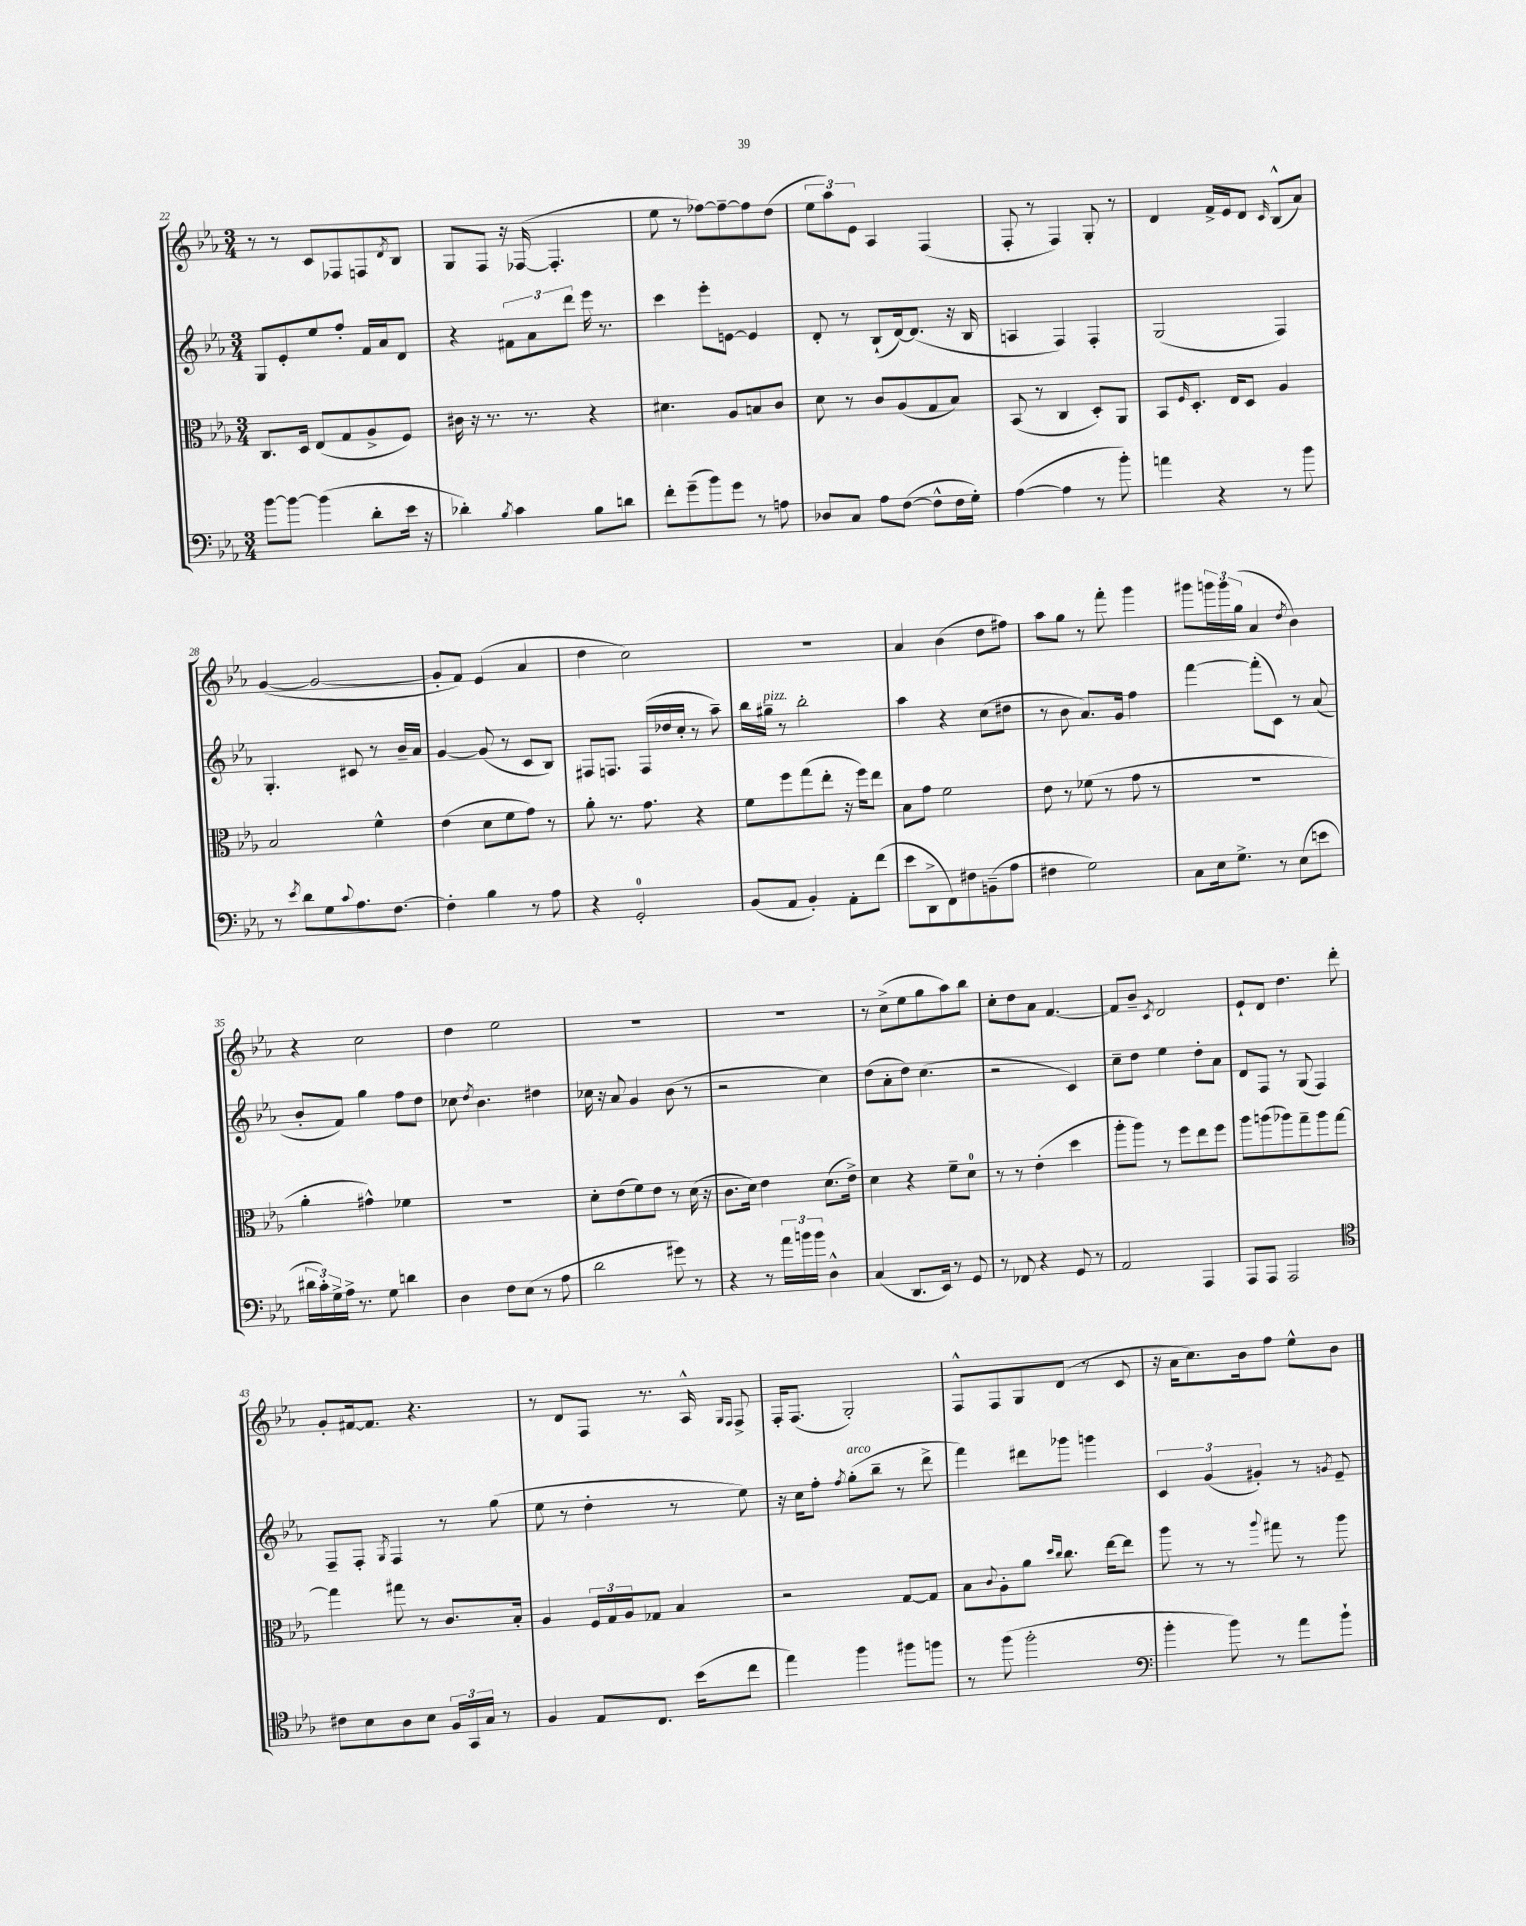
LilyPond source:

<<
\new StaffGroup <<
\new Staff = "s0" {
    \clef treble \key ees \major \numericTimeSignature \time 3/4
    r8 r8 c'8 fes8 f8 \acciaccatura { d'8 } bes8 |
    g8 f8 r16 fes16~( fes4.-. |
    ees''8 r8 fes''8~) fes''8~-- fes''8 d''8( |
    \tuplet 3/2 { ees''8 aes''8) ees'8 } aes4 f4( |
    f8-. r8 f4) g8-. r8 |
    d'4 f'16-> ees'16 d'8 \grace { c'16 } bes8-^( aes'8) |
    g'4~( g'2~ |
    g'8-. f'8) ees'4( aes'4 |
    d''4 c''2) |
    R2. |
    aes'4 bes'4( d''8 fis''8) |
    aes''8 g''8 r8 f'''8-. g'''4 |
    gis'''8 \tuplet 3/2 { g'''16 g'''16 g''16( } aes'4 \acciaccatura { d''8 } bes'4) |
    r4 c''2 |
    d''4 ees''2 |
    R2. |
    R2. |
    r8 c''8->( ees''8 g''8 aes''8) bes''8 |
    c''8-. d''8 aes'8 f'4.~ |
    f'8 bes'8-- \acciaccatura { c'8 } d'2 |
    ees'8-! d'8 d''4. d'''8-. |
    g'8-. fis'16~ fis'8. r4. |
    r8 d'8 f8 r8. aes16-^ \grace { g16 f16 } f8-> |
    f16-. f8.( g2-.) |
    f8-^ f8 g8 d'8( r8 c'8 |
    r16 aes'16 c''8.) bes'16 f''8 ees''8-^ bes'8 \bar "|." |
}
\new Staff = "s1" {
    \clef treble \key ees \major \numericTimeSignature \time 3/4
    g8 ees'8-. ees''8 f''8-. f'16 aes'16 d'8 |
    r4 \tuplet 3/2 { fis'8 aes'8 d'''8 } ees'''16 r8. |
    c'''4 ees'''8-. e'8~ e'4 |
    d'8-. r8 bes8-!( d'16~) d'8.( r16 bes16 |
    a4 f4) f4-. |
    g2( f4) |
    g4.-. cis'8 r8 bes'16-- aes'16 |
    g'4~ g'8( r8 c'8 bes8) |
    fis8 f8. f16( des''16 c''16-. r8 aes''8--) |
    bes''16 gis''16--^\markup { \italic "pizz." } r8 bes''2-. |
    aes''4 r4 c''8( dis''8 |
    r8 bes'8 aes'8.) g'16 f''4 |
    f'''4~ f'''8-.( c'8) r8 aes'8( |
    bes'8-. f'8) g''4 f''8 d''8 |
    ces''8 \acciaccatura { d''8 } bes'4. dis''4 |
    ces''16 r16 aes'8 g'4 bes'8( r8 |
    r2 c''4) |
    d''8( aes'8-. d''8) c''4.( |
    r2 c'4) |
    c''8-- d''8 ees''4 d''8-. aes'8 |
    d'8 f8 r8 g8( f4) |
    f8-- f8-. \acciaccatura { g8 } f4 r8 g''8( |
    ees''8 r8 d''4-. r8 ees''8) |
    r16 c''16 f''8-. \acciaccatura { f''8 } g''8-.^\markup { \italic "arco" }( bes''8-- r8 d'''8-> |
    f'''4) dis'''8 ges'''8 g'''4 |
    \tuplet 3/2 { c'4 g'4( gis'4-.) } r8 \acciaccatura { g'8 } ees'8-- \bar "|." |
}
\new Staff = "s2" {
    \clef alto \key ees \major \numericTimeSignature \time 3/4
    c8. d16 ees8( g8 aes8-> f8) |
    cis'16 r16 r8. r8. r4 |
    dis'4. aes8 b8 c'8 |
    d'8 r8 c'8 aes8( g8 bes8) |
    bes,8( r8 c4 d8-.) aes,8 |
    bes,8 \grace { f16 } d8.-. ees16 d8 aes4 |
    bes2 f'4-^ |
    ees'4( d'8 f'8 g'8) r8 |
    aes'8-. r8. g'8. r4 |
    f'8 f''8 g''8( ees''8-. r16 f''16) ees''8 |
    bes8 g'8 f'2 |
    ees'8 r8 fes'8( r8 g'8 r8 |
    R2. |
    aes'4-. gis'4-^) fes'4 |
    R2. |
    d'8-. ees'8( f'8) ees'8 r8 d'16( r16 |
    c'8. d'16) ees'4 d'8.( ees'16->) |
    d'4 r4 f'8-- d'8-0 |
    r8 r8 ees'4-.( d''4 |
    aes''8-. aes''8) r8 f''8 ees''8 f''8 |
    aes''8 a''8( aes''8) g''8-- aes''8 g''8~ |
    g''4 gis''8 r8 c'8. bes16-. |
    aes4 \tuplet 3/2 { f16 g16 aes16 } ges8 bes4 |
    r2 g8~ g8 |
    bes8 \appoggiatura { c'8 } aes8-. aes'8 \grace { d''16 c''16 } c''8. ees''16~ ees''8 |
    aes''8 r8 r8 \appoggiatura { aes''8 } gis''8 r8 aes''8 \bar "|." |
}
\new Staff = "s3" {
    \clef bass \key ees \major \numericTimeSignature \time 3/4
    bes'8~ bes'8~ bes'4( d'8-. ees'16 r16 |
    des'4-.) \acciaccatura { bes8 } c'4 bes8 d'8 |
    f'8-. g'8--( bes'8) g'8 r8 a8 |
    des8 c8 aes8 f8~( f8-^ f16 g16-.) |
    aes4~( aes4 r8 bes'8-.) |
    a'4 r4 r8 bes'8 |
    r8 \acciaccatura { ees'8 } d'8 g8 \appoggiatura { c'8 } aes8. f8.~ |
    f4-. bes4 r8 aes8 |
    r4 g,2-0-. |
    bes,8( aes,8 bes,4-.) aes,8-. f'8( |
    ees'8 d,8-> f,8) fis8 b,8--( aes8 |
    fis4 g2) |
    c8 ees16 g8.-> r8 ees8( e'8 |
    \tuplet 3/2 { dis'16 c'16-.) g16-> } aes16-> r8. g8 d'4 |
    d4 f8 ees8( r8 aes8 |
    d'2 gis'8) r8 |
    r4 r8 \tuplet 3/2 { aes'16 b'16 b'16 } d4-^ |
    c4( d,8. ees,16) r8 g,8 |
    r8 fes,8 r4 g,8 r8 |
    aes,2 aes,,4 |
    aes,,8 aes,,8 aes,,2 |
    \clef tenor cis'8 bes8 aes8 bes8 \tuplet 3/2 { f16 g,16 g16 } r8 |
    f4 ees8 c8. bes'16( c''8 |
    ees''4) f''4 fis''8 f''8 |
    r8 f''8( f''2-. |
    \clef bass bes'4-. bes'8) r8 aes'8 bes'8-! \bar "|." |
}
>>
>>
\layout { \context { \Score currentBarNumber = #22 } }
